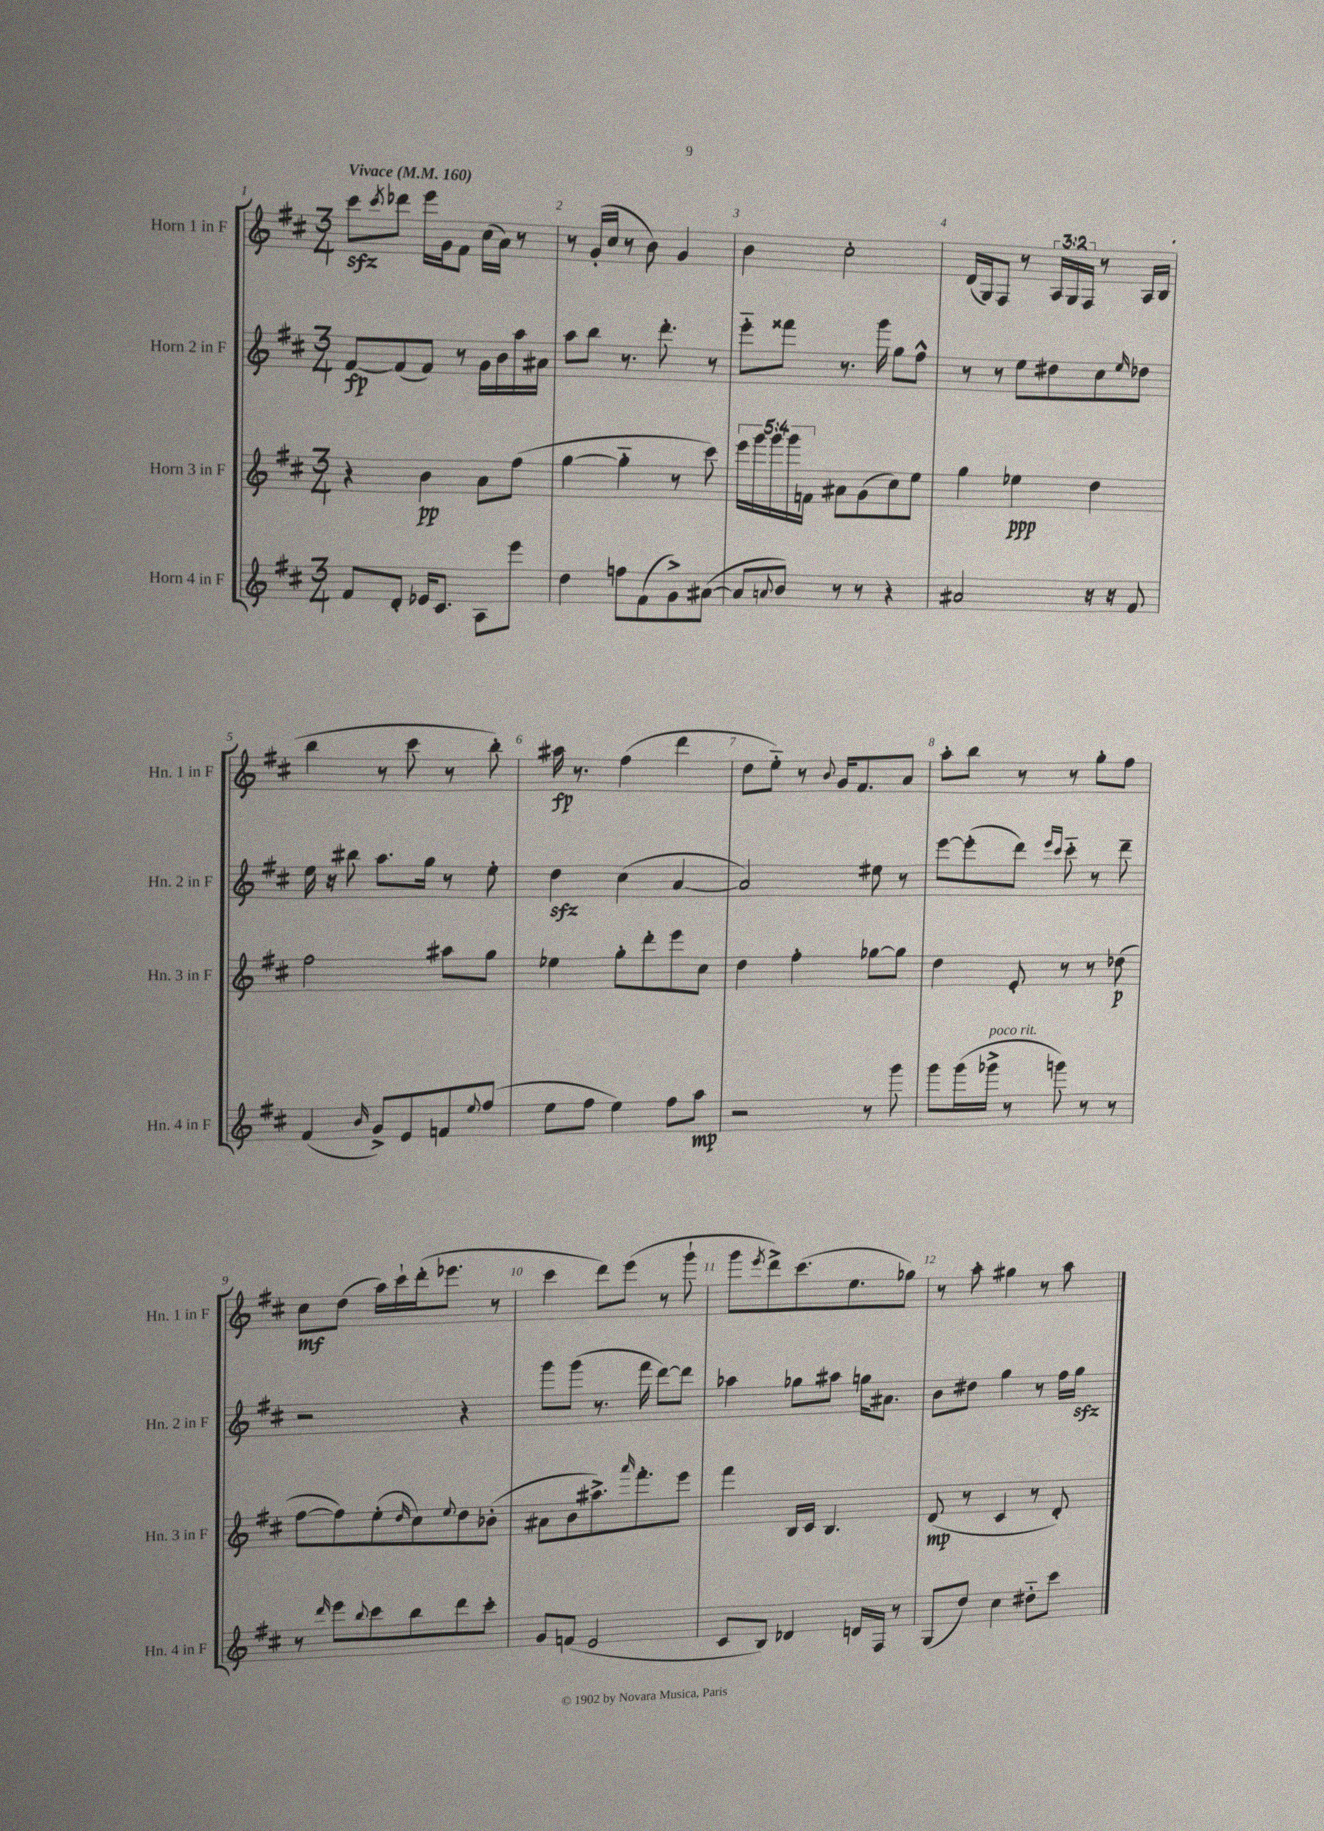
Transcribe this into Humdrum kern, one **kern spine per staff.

**kern	**kern	**kern	**kern
*staff4	*staff3	*staff2	*staff1
*clefG2	*clefG2	*clefG2	*clefG2
*k[f#c#]	*k[f#c#]	*k[f#c#]	*k[f#c#]
*M3/4	*M3/4	*M3/4	*M3/4
*MM160	*MM160	*MM160	*MM160
8f#/L	4r	[8f#/L	8ccc#\L
.	.	.	8qccc#/
8d'/J	.	(8f#/]	8ddd-\J
16e-/LK	4b\	8f#/J)	16eee\LL
8.c#/J	.	.	16g\J
.	.	8r	8f#\J
8A\L	8a\L	16g\LL	(16cc#\LL
.	.	16b\	16a\JJ)
8eee\J	(8ff#\J	16aa\	8r
.	.	16a#\JJ	.
=	=	=	=
4dd\	[4gg\	8aa\L	8r
.	.	8bb\J	(16g'/LL
.	.	.	16cc#/JJ
8ff\L	4gg'~\]	8.r	8r
(8f#\	.	.	8b\)
.	.	8.ddd'\	.
8g^\)	8r	.	4g/
([8a#\J	8ccc#\)	8r	.
=	=	=	=
8a#/]L	20eee\LL	8eee'~\L	4b\
.	20ggg\	.	.
.	20ggg\	.	.
8qqa/	.	.	.
8b/J)	.	8fff##\J	.
.	20ggg\	.	.
.	20f\JJ	.	.
8r	8a#\L	8.r	2cc#'\
8r	(8g\	.	.
.	.	16ggg\	.
4r	8cc#\)	8gg\L	.
.	8ee\J	8ff#^^\J	.
=	=	=	=
2a#/	4gg\	8r	(16d/LL
.	.	.	16G/J)
.	.	8r	8F#/J
.	4ee-\	8ee\L	8r
.	.	8dd#\	24A/LL
.	.	.	24G/
.	.	.	24F#/JJ
16r	4dd\	8cc#\	8r
16r	.	.	.
.	.	16qqee/	.
8f#/	.	8dd-\J	16A/LL
.	.	.	(16B/JJ
=	=	=	=
(4f#/	2ff#\	16ee\	4bb\
.	.	16r	.
.	.	8bb#\	.
16qqb/	.	.	.
8g^/L)	.	8.aa\L	8r
8e/	.	.	8ccc#\
.	.	16gg\Jk	.
8f/	8aa#\L	8r	8r
8qqee/	.	.	.
(8ff#/J	8gg\J	8ee'\	8bb'\)
=	=	=	=
8ee\L	4ee-\	4dd\	16aa#\
.	.	.	8.r
8ff#\J	.	.	.
4ee\)	8gg'\L	(4cc#\	(4ff#\
.	8ddd'\	.	.
8ff#\L	8eee\	[4a/	4ddd\
8aa\J	8cc#\J	.	.
=	=	=	=
2r	4dd\	2a/])	8dd\L
.	.	.	8ee'~\J)
.	4ff#'\	.	8r
.	.	.	8qqb/
.	.	.	16g/LK
.	.	.	8.f#/
8r	[8gg-\L	8ee#\	.
8ggg\	8gg-\]J	8r	8a/J
=	=	=	=
8ggg\L	4dd\	[8eee\L	8aa'\L
(16ggg\L	.	(8eee'\]	8bb\J
16ggg-^\JJ	.	.	.
8r	8e'/	8ddd\J)	8r
.	.	16qqeee/LL	.
.	.	16qqccc#/JJ	.
8ggg\)	8r	8ccc#'~\	8r
8r	8r	8r	8gg'\L
8r	(8dd-\	8ddd~\	8ff#\J
=	=	=	=
8r	[8ff#\L	2r	8cc#\L
16qqddd/	.	.	.
8eee\L	8ff#\])	.	(8dd\J
8qqbb/	.	.	.
8ccc#\	(8ee'\	.	16aa\LL)
.	.	.	16ccc#`\
.	16qqdd/	.	.
8bb\	8cc#\)	.	(16ddd'\J
.	.	.	8.eee-\J
.	8qqee/	.	.
8ddd\	8dd\	4r	.
8ccc#'\J	(8b-'\J	.	8r
=	=	=	=
8g/L	8a#\L	8ggg\L	4ccc#\
(8f/J	8b\	(8ggg\J	.
2e/	8.aa#^\)	8.r	8ddd\L)
.	.	.	(8eee\J
.	16qqaaa/	.	.
.	8.fff#'\	16fff#\	.
.	.	[8ddd\L)	8r
.	8eee\J	8ddd\]J	8ggg`\
=	=	=	=
8c#/L	4fff#\	4aa-\	8ggg\L
.	.	.	8qeee/
8B/J)	.	.	8ddd^\)
4d-/	16B/LL	8gg-\L	(8.ccc#\
.	16c#/JJ	.	.
.	4.B/	8aa#\J	.
.	.	.	8.ee\
16d/LL	.	16gg\LK	.
16F#/JJ	.	8.a#\J	.
8r	.	.	8gg-\J)
=	=	=	=
(8G/L	(8d/	8b\L	8r
8dd/J)	8r	8dd#\J	8aa'\
4cc#\	4c#/	4gg\	4gg#\
8dd#'~\L	8r	8r	8r
8ccc#\J	8d'/)	16ff#\LL	8aa\
.	.	16gg\JJ	.
==	==	==	==
*-	*-	*-	*-
